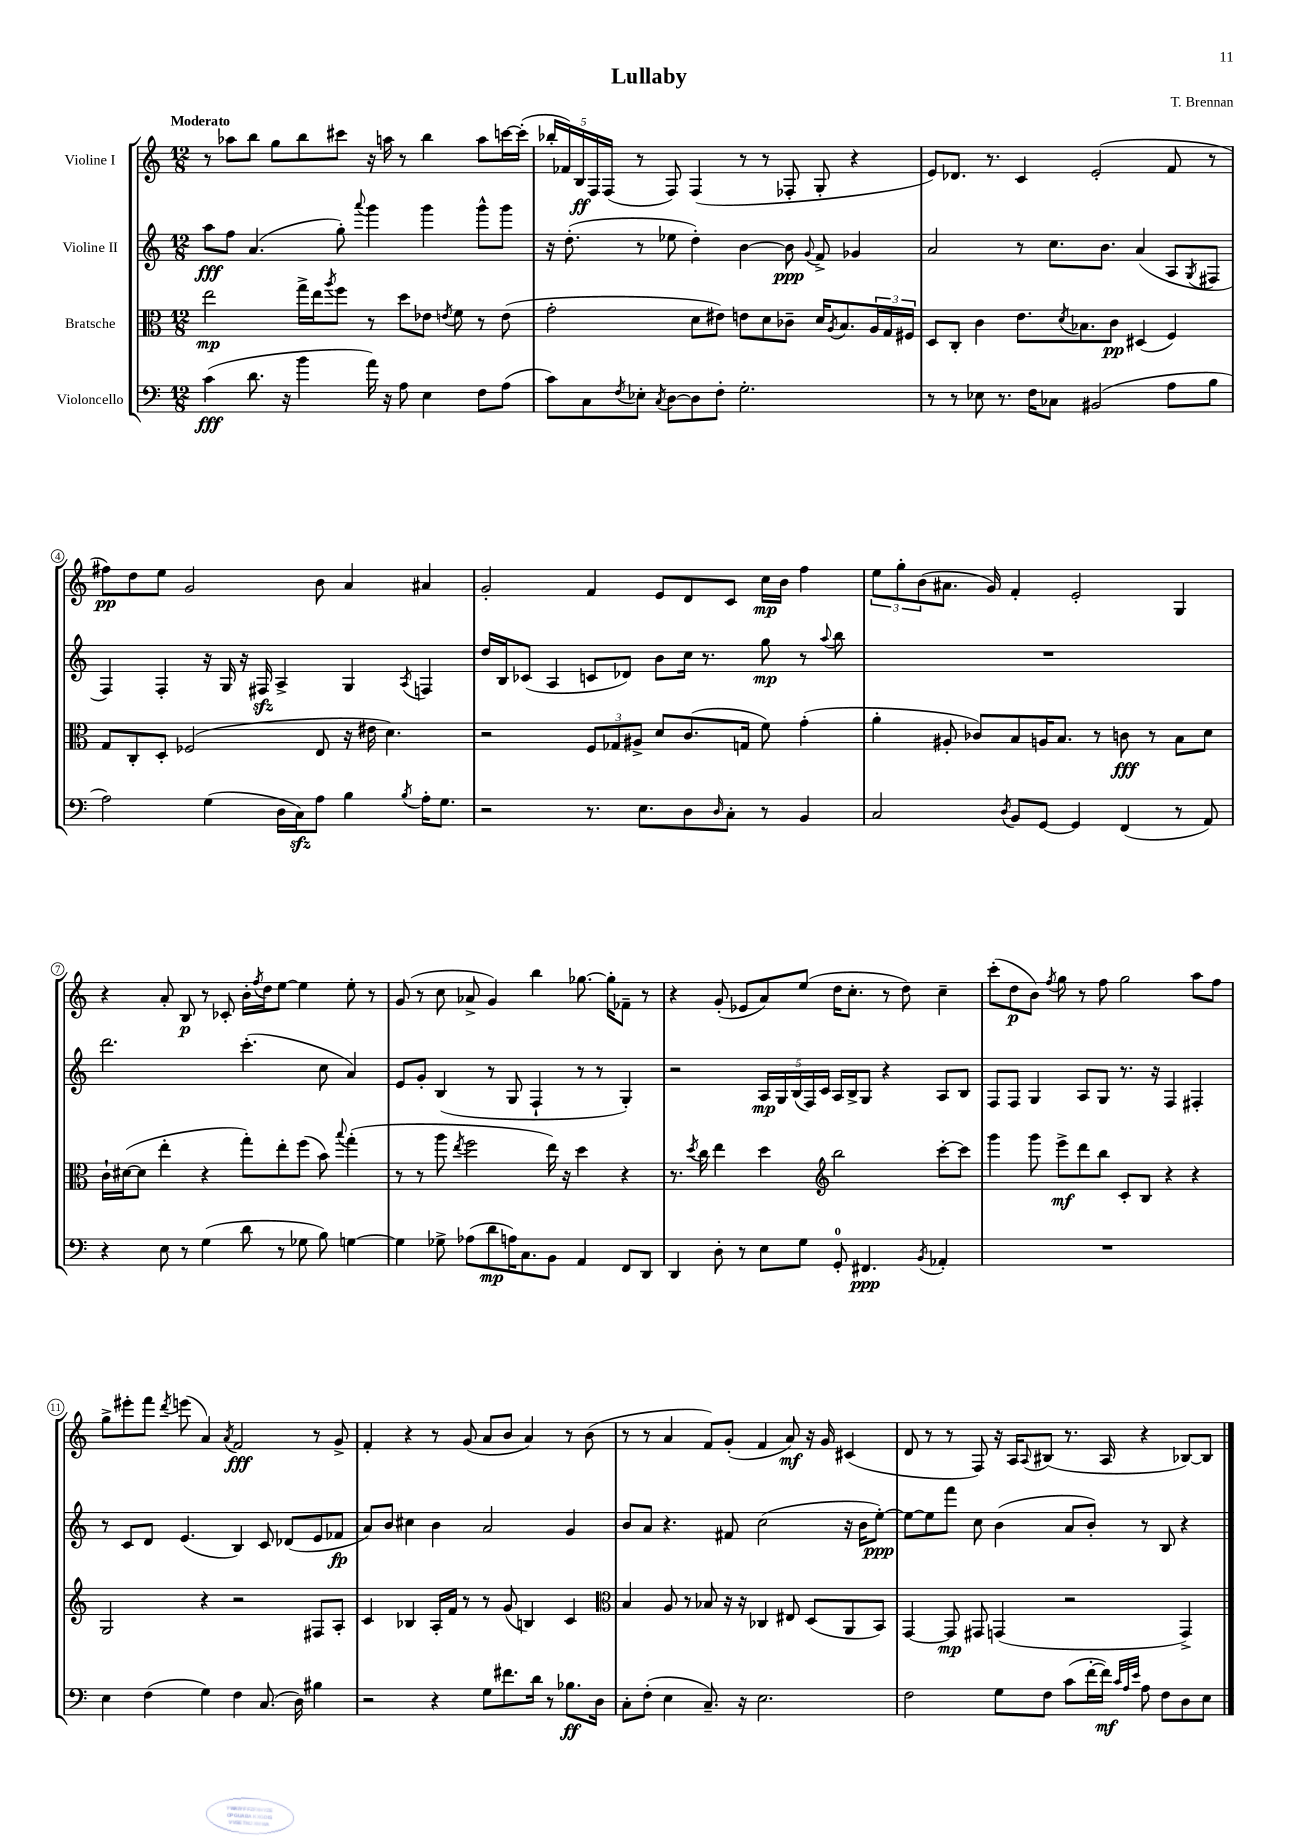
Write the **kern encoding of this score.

**kern	**dynam	**kern	**dynam	**kern	**dynam	**kern	**dynam
*part4	*part4	*part3	*part3	*part2	*part2	*part1	*part1
*staff4	*staff4	*staff3	*staff3	*staff2	*staff2	*staff1	*staff1
*I"Violoncello	*	*I"Bratsche	*	*I"Violine II	*	*I"Violine I	*
*clefF4	*	*clefC3	*	*clefG2	*	*clefG2	*
*k[]	*	*k[]	*	*k[]	*	*k[]	*
*M12/8	*	*M12/8	*	*M12/8	*	*M12/8	*
=1	=1	=1	=1	=1	=1	=1	=1
!	!	!	!	!	!	!LO:TX:a:B:t=Moderato	!
(4c\	fff	2ee\	mp	8aa\L	fff	8r	.
.	.	.	.	8ff\J	.	8aa-X\L	.
8.d\	.	.	.	(4.a/	.	8bb\J	.
.	.	.	.	.	.	8gg\L	.
16r	.	.	.	.	.	.	.
4b\	.	16gg^\LL	.	.	.	8bb\	.
.	.	16ee\J	.	.	.	.	.
.	.	8qaa/	.	.	.	.	.
.	.	8ff\J	.	8gg'\)	.	8ccc#X\J	.
.	.	.	.	8qqaaa/	.	.	.
16a\)	.	8r	.	4ggg\	.	16r	.
16r	.	.	.	.	.	16aan\	.
8A\	.	8dd\L	.	.	.	8r	.
4E\	.	8e-X\J	.	4ggg\	.	4bb\	.
.	.	8qen/	.	.	.	.	.
.	.	8f\	.	.	.	.	.
8F\L	.	8r	.	8ggg^^\L	.	8aa\L	.
(8A\J	.	(8e\	.	8ggg\J	.	[16cccn\L	.
.	.	.	.	.	.	(16ccc'\JJ]	.
=2	=2	=2	=2	=2	=2	=2	=2
8c\L)	.	2g'\	.	16r	.	20bb-X'/LL	.
.	.	.	.	.	.	20f-X/)	.
.	.	.	.	(8.dd'\	.	.	.
.	.	.	.	.	.	20B/	ff
8C\	.	.	.	.	.	.	.
.	.	.	.	.	.	20F/	.
.	.	.	.	.	.	(20F/JJ	.
8qF/	.	.	.	.	.	.	.
8E-X'\J	.	.	.	8r	.	8r	.
8qC/	.	.	.	.	.	.	.
[8D\L	.	.	.	8ee-X\	.	8F/)	.
8D\]	.	8d\L	.	4dd'\)	.	(4F/	.
8F'\J	.	8e#X\J)	.	.	.	.	.
2.G'\	.	8en\L	.	[4b\	.	8r	.
.	.	8d\	.	.	.	8r	.
.	.	8c-X~\J	.	8b\]	ppp	8F-X'/	.
.	.	.	.	8qqg/	.	.	.
.	.	16d/KL	.	8f^/	.	8G'/	.
.	.	8qA/	.	.	.	.	.
.	.	8.B/	.	.	.	.	.
.	.	.	.	4g-X/	.	4r	.
.	.	24A/L	.	.	.	.	.
.	.	24G/	.	.	.	.	.
.	.	24F#X/JJ	.	.	.	.	.
=3	=3	=3	=3	=3	=3	=3	=3
8r	.	8D/L	.	2a/	.	8e/L)	.
8r	.	8C'/J	.	.	.	8.d-X/J	.
8E-X\	.	4c\	.	.	.	.	.
.	.	.	.	.	.	8.r	.
8.r	.	.	.	.	.	.	.
.	.	8.e\L	.	8r	.	4c/	.
16F\KL	.	.	.	.	.	.	.
8C-X\J	.	.	.	8.cc\L	.	.	.
.	.	8qd/	.	.	.	.	.
.	.	8.B-X\	.	.	.	.	.
(2BB#X/	.	.	.	.	.	(2e'/	.
.	.	.	.	8.b\J	.	.	.
.	.	8c\J	pp	.	.	.	.
.	.	(4D#X/	.	(4a/	.	.	.
8A\L	.	4F/)	.	8A/L	.	8f/	.
.	.	.	.	8qG/	.	.	.
8B\J	.	.	.	8F#X/J	.	8r	.
!!LO:LB:g=z
=4	=4	=4	=4	=4	=4	=4	=4
2A\)	.	8G/L	.	4F/)	.	8ff#X\L)	pp
.	.	8C'/	.	.	.	8dd\	.
.	.	8D'/J	.	4F'/	.	8ee\J	.
.	.	(2F-X/	.	.	.	2g/	.
(4G\	.	.	.	16r	.	.	.
.	.	.	.	16G/	.	.	.
.	.	.	.	16r	.	.	.
.	.	.	.	16F#Xzz/	.	.	.
16D\LL	.	.	.	4A^/	.	.	.
16Czz\J)	.	.	.	.	.	.	.
8A\J	.	8E/	.	.	.	8b\	.
4B\	.	16r	.	4G/	.	4a/	.
.	.	16e#X\	.	.	.	.	.
.	.	4.d\)	.	.	.	.	.
8qB/	.	.	.	8qA/	.	.	.
16A'\KL	.	.	.	4Fn/	.	4a#X/	.
8.G\J	.	.	.	.	.	.	.
=5	=5	=5	=5	=5	=5	=5	=5
2r	.	2r	.	16dd/LL	.	2g'/	.
.	.	.	.	16B/J	.	.	.
.	.	.	.	(8c-X/J	.	.	.
.	.	.	.	4A/	.	.	.
8.r	.	12F/L	.	8cn/L	.	4f/	.
.	.	12G-X/	.	.	.	.	.
.	.	.	.	8d-X/J)	.	.	.
.	.	12A#X^/J	.	.	.	.	.
8.E\L	.	.	.	.	.	.	.
.	.	8d/L	.	8b\L	.	8e/L	.
8D\	.	(8.c/	.	16cc\Jk	.	8d/	.
.	.	.	.	8.r	.	.	.
16qqD/	.	.	.	.	.	.	.
8C'\J	.	.	.	.	.	8c/J	.
.	.	16Gn/Jk	.	.	.	.	.
8r	.	8f\)	.	8gg\	mp	16cc\LL	mp
.	.	.	.	.	.	16b\JJ	.
4BB/	.	(4g'\	.	8r	.	4ff\	.
.	.	.	.	8qqaa/	.	.	.
.	.	.	.	8bb\	.	.	.
=6	=6	=6	=6	=6	=6	=6	=6
2C/	.	4a'\	.	1.r	.	12ee\L	.
.	.	.	.	.	.	12gg'\	.
.	.	.	.	.	.	(12b\	.
.	.	8A#X'/	.	.	.	8.a#X\J	.
.	.	8c-X/L)	.	.	.	.	.
.	.	.	.	.	.	16g/)	.
8qD/	.	.	.	.	.	.	.
8BB/L	.	8B/	.	.	.	4f'/	.
[8GG/J	.	16An/K	.	.	.	.	.
.	.	8.B/J	.	.	.	.	.
4GG/]	.	.	.	.	.	2e'/	.
.	.	8r	.	.	.	.	.
(4FF/	.	8cn\	fff	.	.	.	.
.	.	8r	.	.	.	.	.
8r	.	8B\L	.	.	.	4G/	.
8AA/)	.	8d\J	.	.	.	.	.
!!LO:LB:g=z
=7	=7	=7	=7	=7	=7	=7	=7
4r	.	16c`\LL	.	2.ddd\	.	4r	.
.	.	([16d#X\J	.	.	.	.	.
.	.	8d#\J]	.	.	.	.	.
8E\	.	4ee'\	.	.	.	8a'/	.
8r	.	.	.	.	.	8B/	p
(4G\	.	4r	.	.	.	8r	.
.	.	.	.	.	.	8c-X'/	.
8d\	.	8gg'\L)	.	(4.ccc'\	.	16b'\LL	.
.	.	.	.	.	.	8qff/	.
.	.	.	.	.	.	16dd\J	.
8r	.	8ee'\	.	.	.	[8ee\J	.
8G-X\	.	(8ff\J	.	.	.	4ee\]	.
8B\)	.	8b\)	.	8cc\	.	.	.
.	.	8qqbb/	.	.	.	.	.
[4Gn\	.	(4gg'\	.	4a/)	.	8ee'\	.
.	.	.	.	.	.	8r	.
=8	=8	=8	=8	=8	=8	=8	=8
4G\]	.	8r	.	8e/L	.	(8g/	.
.	.	8r	.	8g'/J	.	8r	.
8G-X^\	.	8aa\	.	(4B/	.	8cc\	.
.	.	8qee/	.	.	.	.	.
(8A-X\L	.	2ff\	.	.	.	8a-X^/	.
8d\	mp	.	.	8r	.	4g/)	.
16An\K)	.	.	.	8G/	.	.	.
8.C\	.	.	.	.	.	.	.
.	.	.	.	4F`/	.	4bb\	.
8BB\J	.	16ee\)	.	.	.	.	.
.	.	16r	.	.	.	.	.
4AA/	.	4dd\	.	8r	.	[8.gg-X\	.
.	.	.	.	8r	.	.	.
.	.	.	.	.	.	16gg-'\KL]	.
8FF/L	.	4r	.	4G'/)	.	8f-X~\J	.
8DD/J	.	.	.	.	.	8r	.
=9	=9	=9	=9	=9	=9	=9	=9
4DD/	.	8.r	.	2r	.	4r	.
.	.	8qdd/	.	.	.	.	.
.	.	16cc\	.	.	.	.	.
8D'\	.	4ee\	.	.	.	(8g'/	.
8r	.	.	.	.	.	8e-X/L	.
8E\L	.	4dd\	.	20A/LL	mp	8a/)	.
.	.	.	.	20G/	.	.	.
.	.	.	.	(20B/	.	.	.
8G\J	.	.	.	.	.	(8ee/J	.
.	.	.	.	20F/)	.	.	.
.	.	.	.	20c/JJ	.	.	.
*	*	*clefG2	*	*	*	*	*
8GG'/	.	2bb\	.	16A/LL	.	16dd\KL	.
.	.	.	.	16B^/J	.	8.cc'\J	.
4.FF#X/	ppp	.	.	8G/J	.	.	.
.	.	.	.	4r	.	8r	.
.	.	.	.	.	.	8dd\)	.
8qBB/	.	.	.	.	.	.	.
4AA-X'/	.	[8ccc'\L	.	8A/L	.	4cc~\	.
.	.	8ccc\J]	.	8B/J	.	.	.
=10	=10	=10	=10	=10	=10	=10	=10
1.r	.	4ggg\	.	8F/L	.	(8ccc'\L	.
.	.	.	.	8F/J	.	8dd\	p
.	.	8ggg\	.	4G/	.	8b\J)	.
.	.	.	.	.	.	8qff/	.
.	.	8eee^\L	mf	.	.	8gg\	.
.	.	8ddd\	.	8A/L	.	8r	.
.	.	8bb\J	.	8G/J	.	8ff\	.
.	.	8c'/L	.	8.r	.	2gg\	.
.	.	8B/J	.	.	.	.	.
.	.	.	.	16r	.	.	.
.	.	4r	.	4F/	.	.	.
.	.	4r	.	4F#X'/	.	8aa\L	.
.	.	.	.	.	.	8ff\J	.
!!LO:LB:g=z
=11	=11	=11	=11	=11	=11	=11	=11
4E\	.	2G/	.	8r	.	8gg^\L	.
.	.	.	.	8c/L	.	8eee#X'\	.
(4F\	.	.	.	8d/J	.	8fff\J	.
.	.	.	.	.	.	8qddd/	.
.	.	.	.	(4.e/	.	(8eeen\	.
4G\)	.	4r	.	.	.	4a/)	.
.	.	.	.	.	.	8qa/	.
4F\	.	2r	.	4B/)	.	2f/	fff
(8.C/	.	.	.	8c/	.	.	.
.	.	.	.	(8d-X/L	.	.	.
16D\)	.	.	.	.	.	.	.
4B#X\	.	8F#X/L	.	8e/	.	8r	.
.	.	8A'/J	.	8f-X/J	fp	8g^/	.
=12	=12	=12	=12	=12	=12	=12	=12
2r	.	4c/	.	8a/L)	.	4f'/	.
.	.	.	.	8b/J	.	.	.
.	.	4B-X/	.	4cc#X\	.	4r	.
4r	.	16A'/LL	.	4b\	.	8r	.
.	.	16f/JJ	.	.	.	.	.
.	.	8r	.	.	.	(8g/	.
8G\L	.	8r	.	2a/	.	8a/L	.
8.f#X\	.	(8g/	.	.	.	8b/J	.
.	.	4Bn/)	.	.	.	4a/)	.
16d\Jk	.	.	.	.	.	.	.
8r	.	.	.	.	.	.	.
8.B-X\L	ff	4c/	.	4g/	.	8r	.
.	.	.	.	.	.	(8b\	.
16D\Jk	.	.	.	.	.	.	.
=13	=13	=13	=13	=13	=13	=13	=13
*	*	*clefC3	*	*	*	*	*
8C'\L	.	4B/	.	8b/L	.	8r	.
(8F'\J	.	.	.	8a/J	.	8r	.
4E\	.	8A/	.	4.r	.	4a/	.
.	.	8r	.	.	.	.	.
8.C~/)	.	8B-X/	.	.	.	8f/L)	.
.	.	16r	.	8f#X/	.	(8g'/J	.
16r	.	16r	.	.	.	.	.
2.E\	.	4C-X/	.	(2cc\	.	4f/	.
.	.	8E#X/	.	.	.	8a/)	mf
.	.	(8D/L	.	.	.	16r	.
.	.	.	.	.	.	16g/	.
.	.	8AA/	.	16r	.	(4c#X/	.
.	.	.	.	16b\KL	.	.	.
.	.	8BB/J)	.	[8ee'\J)	ppp	.	.
=14	=14	=14	=14	=14	=14	=14	=14
2F\	.	[4GG/	.	8ee\L_	.	8d/	.
.	.	.	.	8ee\]	.	8r	.
.	.	8GG/]	mp	8fff\J	.	8r	.
.	.	8GG#X/	.	8cc\	.	8F/)	.
8G\L	.	(4GGn/	.	(4b\	.	16r	.
.	.	.	.	.	.	16A/KL	.
.	.	.	.	.	.	8qqA/	.
8F\J	.	.	.	.	.	(8B#X/J	.
(8c\L	.	2r	.	8a/L	.	8.r	.
[16f'\L	.	.	.	8b'/J)	.	.	.
16f\JJ])	mf	.	.	.	.	16A/	.
32qqc/LLL	.	.	.	.	.	.	.
32qqA/	.	.	.	.	.	.	.
32qqe/JJJ	.	.	.	.	.	.	.
8A\	.	.	.	8r	.	4r	.
8F\L	.	.	.	8B/	.	.	.
8D\	.	4GG^/)	.	4r	.	[8B-X/L)	.
8E\J	.	.	.	.	.	8B-/J]	.
==	==	==	==	==	==	==	==
*-	*-	*-	*-	*-	*-	*-	*-
